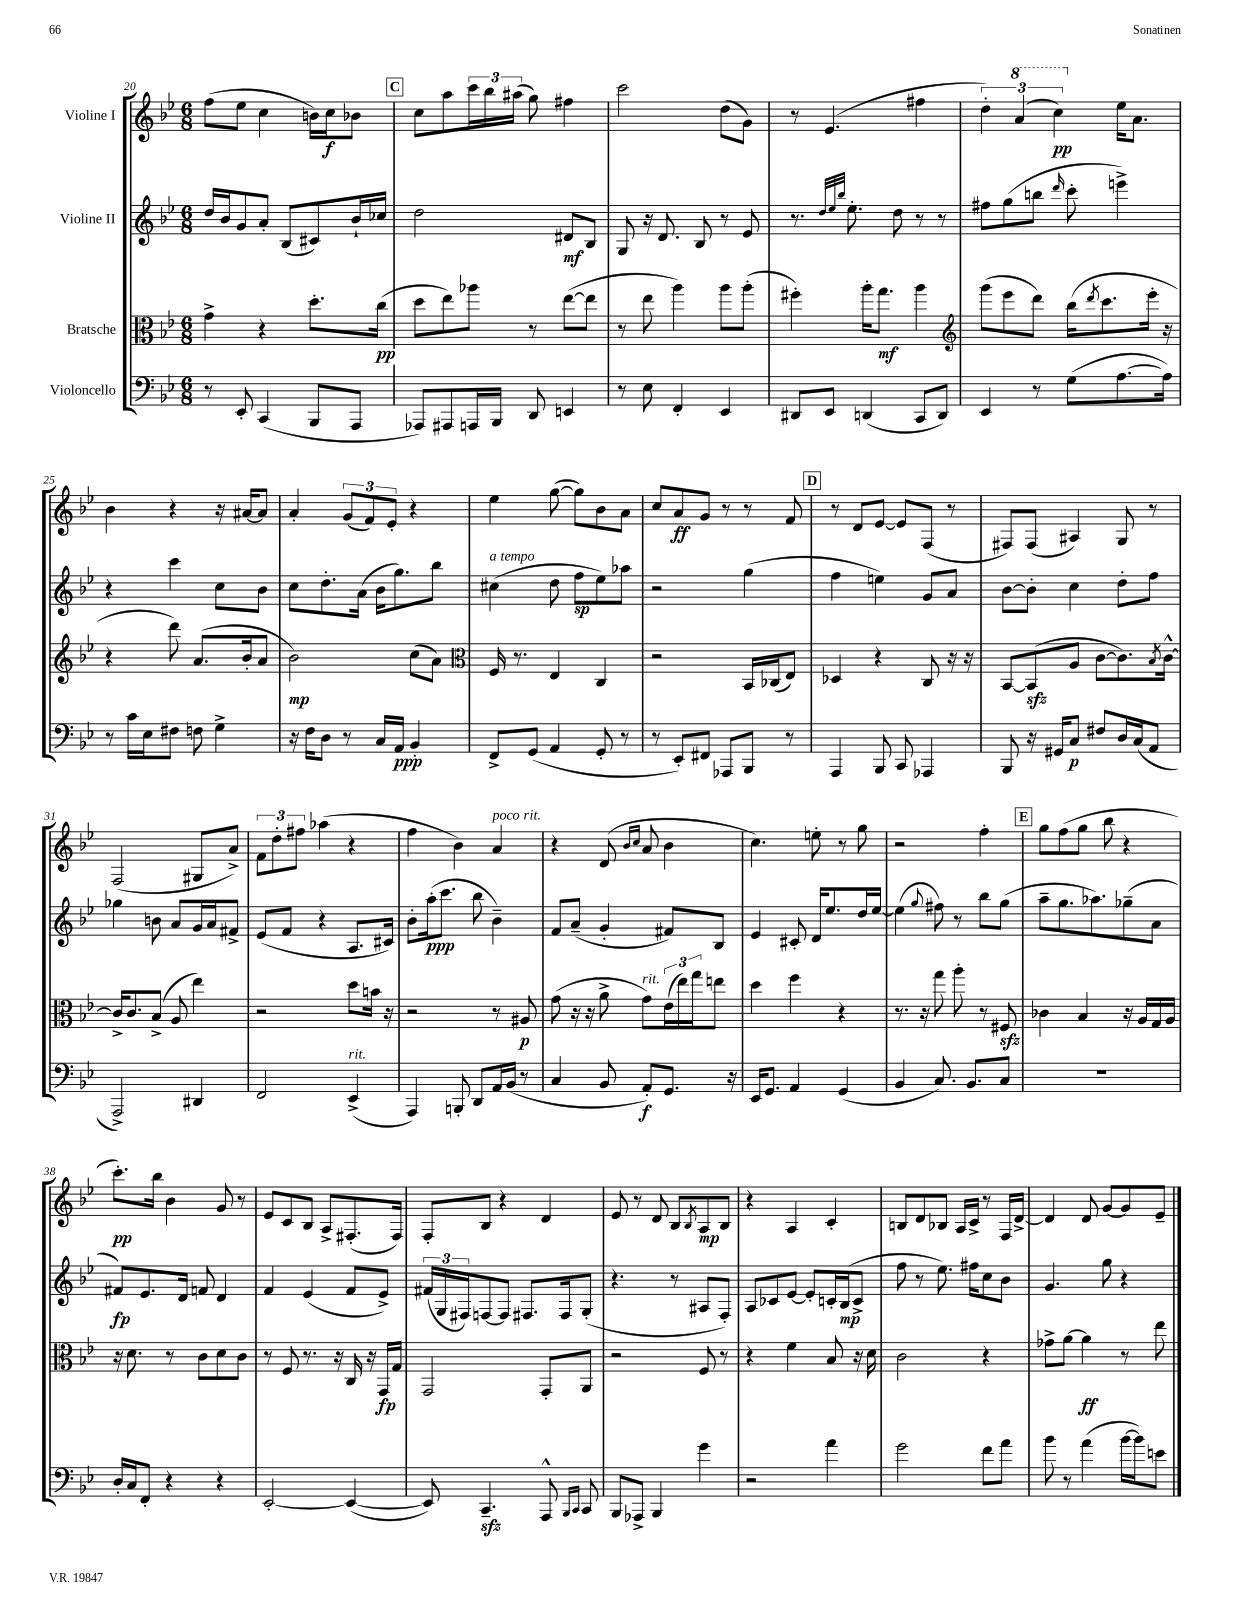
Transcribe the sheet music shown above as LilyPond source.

<<
\new StaffGroup <<
\new Staff = "s0" \with { instrumentName = "Violine I" } {
    \clef treble \key bes \major \numericTimeSignature \time 6/8
    f''8( ees''8 c''4 b'16) c''16\f bes'8 |
    \mark \markup { \box "C" } c''8 a''8 \tuplet 3/2 { c'''16 bes''16 ais''16( } g''8) fis''4 |
    c'''2 d''8( g'8) |
    r8 ees'4.( fis''4 |
    \tuplet 3/2 { d''4-.) \ottava #1 a''4( c'''4\pp) \ottava #0 } ees''16 a'8. |
    bes'4 r4 r16 ais'16~ ais'8 |
    a'4-. \tuplet 3/2 { g'8( f'8) ees'8-. } r4 |
    ees''4 g''8~( g''8) bes'8 a'8 |
    c''8 a'8\ff g'8 r8 r8 f'8 |
    \mark \markup { \box "D" } r8 d'8 ees'8~ ees'8 f8( r8 |
    fis8) fis8( ais4) g8 r8 |
    f2( gis8 a'8->) |
    \tuplet 3/2 { f'8 d''8-. fis''8 } aes''4( r4 |
    f''4 bes'4) a'4^\markup { \italic "poco rit." } |
    r4 d'8( \grace { bes'16 c''16 } a'8 bes'4 |
    c''4.) e''8-. r8 g''8 |
    r2 f''4-. |
    \mark \markup { \box "E" } g''8 f''8( g''8 bes''8 r4 |
    c'''8.-.\pp) bes''16 bes'4 g'8 r8 |
    ees'8 c'8 bes8 a8-> fis8.-.( fis16) |
    f8-. bes8 r4 d'4 |
    ees'8 r8 d'8 bes8 \acciaccatura { bes8 } a8\mp bes8 |
    r4 a4 c'4-. |
    b8 d'8 bes8 a16 c'16-> r8 f16 d'16~-> |
    d'4 d'8 g'8~ g'8 ees'8-- \bar "|." |
}
\new Staff = "s1" \with { instrumentName = "Violine II" } {
    \clef treble \key bes \major \numericTimeSignature \time 6/8
    d''16 bes'16 g'8 a'8-. bes8( cis'8) bes'16-! ces''16 |
    \mark \markup { \box "C" } d''2 dis'8\mf bes8 |
    g8 r16 d'8. bes8 r8 ees'8 |
    r8. \grace { d''32 ees''32 bes''32 } ees''8.-. d''8 r8 r8 |
    fis''8 g''8( b''8 \grace { d'''16 } c'''8-. e'''4->) |
    r4 c'''4 c''8 bes'8 |
    c''8 d''8.-. a'16( bes'16 g''8.) bes''8 |
    cis''4^\markup { \italic "a tempo" }( d''8 f''8\sp ees''8) aes''8 |
    r2 g''4( |
    \mark \markup { \box "D" } f''4 e''4) g'8 a'8 |
    bes'8~ bes'8-. c''4 d''8-. f''8 |
    ges''4 b'8 a'8 g'16 a'16 fis'8-> |
    ees'8( f'8 r4 a8. cis'16) |
    bes'8-. a''16-.\ppp( c'''8. bes''8 bes'4--) |
    f'8 a'8--( g'4-. fis'8) bes8 |
    ees'4 cis'8-. d'16 ees''8. d''16 ees''16~ |
    ees''4( \appoggiatura { g''8 } fis''8) r8 bes''8 g''8( |
    \mark \markup { \box "E" } a''8-- g''8. aes''8.) ges''8--( a'8 |
    fis'8\fp) ees'8. d'16 f'8 d'4 |
    f'4 ees'4( f'8 ees'8->) |
    \tuplet 3/2 { fis'16( g16 fis16) } f8~ f8 fis8. fis16 g8-.( |
    r4. r8 ais8 f8-.) |
    a8 ces'8 ees'8~ ees'8-. c'16-. bes16\mp( c'8-> |
    f''8 r8 ees''8.) fis''16 c''8 bes'8 |
    g'4. g''8 r4 \bar "|." |
}
\new Staff = "s2" \with { instrumentName = "Bratsche" } {
    \clef alto \key bes \major \numericTimeSignature \time 6/8
    g'4-> r4 d''8.-. c''16\pp( |
    \mark \markup { \box "C" } d''8 ees''8) aes''8 r8 ees''8~( ees''8 |
    r8 ees''8 a''4) a''8 a''8-.( |
    fis''4-.) a''16-. g''8.\mf a''4 |
    \clef treble g'''8( ees'''8 d'''8) bes''16( \acciaccatura { d'''8 } c'''8. ees'''16-. r16 |
    r4 d'''8) a'8.( bes'16-. a'8 |
    bes'2\mp) c''8( a'8) |
    \clef alto f16 r8. ees4 c4 |
    r2 bes,16 ces16( ees8) |
    \mark \markup { \box "D" } des4 r4 c8 r16 r16 |
    bes,8~ bes,8\sfz( a8 c'8~ c'8.) \acciaccatura { bes8 } c'16~-^ |
    c'16-> c'8. bes8->( a8 ees''4) |
    r2 d''8 b'16 r16 |
    r2 r8 ais8\p |
    g'8( r16 r16 a'8-> g'8^\markup { \italic "rit." }) \tuplet 3/2 { ees'16( ees''16) g''16 } e''8 |
    d''4 f''4 r4 |
    r8. r16 g''8 a''8-. r8 fis8\sfz |
    \mark \markup { \box "E" } ces'4 bes4 r16 a16 g16 a16 |
    r16 d'8. r8 c'8 d'8 c'8 |
    r8 f8 r8. r16 c16 r16 g,16\fp g16 |
    g,2 g,8-. a,8 |
    r2 f8 r8 |
    r4 f'4 bes8 r16 d'16 |
    c'2 r4 |
    ges'8-> a'8~ a'4\ff r8 ees''8 \bar "|." |
}
\new Staff = "s3" \with { instrumentName = "Violoncello" } {
    \clef bass \key bes \major \numericTimeSignature \time 6/8
    r8 ees,8-. c,4( bes,,8 a,,8 |
    \mark \markup { \box "C" } aes,,8) ais,,8 a,,16 bes,,16 d,8 e,4 |
    r8 ees8 f,4-. ees,4 |
    dis,8 ees,8 d,4( c,8 d,8) |
    ees,4 r8 g8( a8.~ a16) |
    r8 c'16 ees16 fis8 f8 g4-> |
    r16 f16 d8 r8 c16 a,16\ppp bes,4-. |
    f,8-> g,8( a,4 g,8-. r8 |
    r8 ees,8-.) fis,8 aes,,8 bes,,8 r8 |
    \mark \markup { \box "D" } a,,4 bes,,8 c,8 aes,,4 |
    bes,,8 r16 gis,16 c8\p fis8 d16 c16( a,8 |
    a,,2->) dis,4 |
    f,2 ees,4->^\markup { \italic "rit." }( |
    a,,4) b,,8-. d,8 a,16 bes,16( r8 |
    c4 bes,8 a,8-.\f) g,8. r16 |
    ees,16 g,8. a,4 g,4( |
    bes,4 c8.) bes,8. c8 |
    \mark \markup { \box "E" } R2. |
    d16-. c16 f,8-. r4 r4 |
    ees,2~-. ees,4~( |
    ees,8) c,4.--\sfz a,,8-^ \grace { bes,,16 c,16 } c,8 |
    bes,,8 aes,,8-> bes,,4 g'4 |
    r2 a'4 |
    g'2 f'8 a'8 |
    bes'8 r8 a'4( bes'16~ bes'16) e'8 \bar "|." |
}
>>
>>
\layout { \context { \Score currentBarNumber = #20 } }
